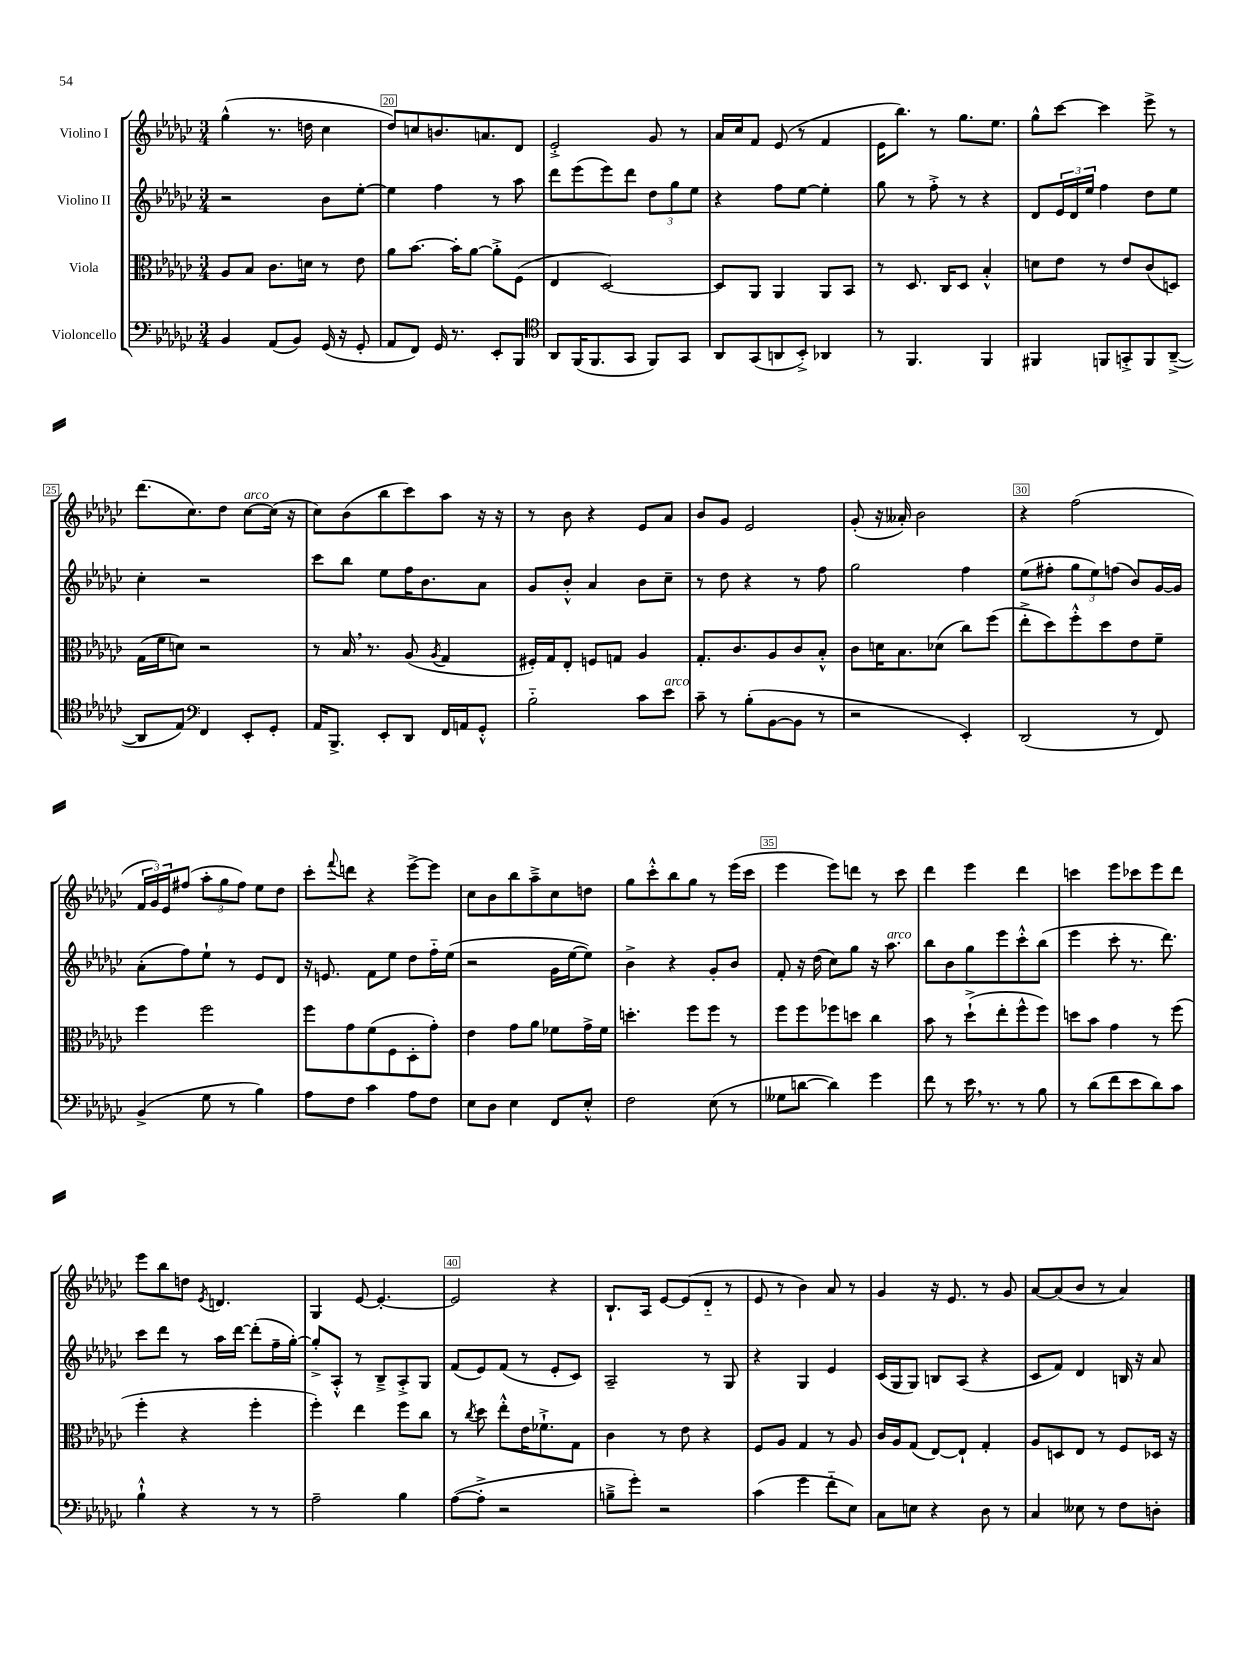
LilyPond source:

<<
\new StaffGroup <<
\new Staff = "s0" \with { instrumentName = "Violino I" } {
    \clef treble \key ges \major \numericTimeSignature \time 3/4
    ges''4-^( r8. d''16 ces''4 |
    des''8) c''8 b'8. a'8. des'8 |
    ees'2-.-> ges'8 r8 |
    aes'16 ces''16 f'8 ees'8( r8 f'4 |
    ees'16 bes''8.) r8 ges''8. ees''8. |
    ges''8-^ ces'''8~ ces'''4 ees'''8-> r8 |
    des'''8.( ces''8.) des''8 ces''8~^\markup { \italic "arco" } ces''16( r16 |
    ces''8) bes'8( bes''8 ces'''8) aes''8 r16 r16 |
    r8 bes'8 r4 ees'8 aes'8 |
    bes'8 ges'8 ees'2 |
    ges'8-.( r16 aeses'16-.) bes'2 |
    r4 f''2( |
    \tuplet 3/2 { f'16 ges'16) ees'16 } fis''8( \tuplet 3/2 { aes''8-. ges''8 fis''8) } ees''8 des''8 |
    ces'''8-. \appoggiatura { f'''8 } d'''8 r4 ees'''8~-> ees'''8 |
    ces''8 bes'8 bes''8 aes''8---> ces''8 d''8 |
    ges''8 ces'''8-.-^ bes''8 ges''8 r8 ees'''16( ces'''16 |
    ees'''4 ees'''8) d'''8 r8 ces'''8 |
    des'''4 ees'''4 des'''4 |
    c'''4 ees'''8 ces'''8 ees'''8 des'''8 |
    ees'''8 bes''8 d''8 \acciaccatura { ees'8 } d'4. |
    ges4 ees'8~ ees'4.~-. |
    ees'2 r4 |
    bes8.-! aes16 ees'8~ ees'8( des'8-_ r8 |
    ees'8 r8 bes'4) aes'8 r8 |
    ges'4 r16 ees'8. r8 ges'8 |
    aes'8~ aes'8( bes'8 r8 aes'4) \bar "|." |
}
\new Staff = "s1" \with { instrumentName = "Violino II" } {
    \clef treble \key ges \major \numericTimeSignature \time 3/4
    r2 bes'8 ees''8~-. |
    ees''4 f''4 r8 aes''8 |
    des'''8 ees'''8( ees'''8) des'''8 \tuplet 3/2 { des''8 ges''8 ees''8 } |
    r4 f''8 ees''8~ ees''4-. |
    ges''8 r8 f''8-.-> r8 r4 |
    des'8 \tuplet 3/2 { ees'16 des'16 ees''16 } f''4 des''8 ees''8 |
    ces''4-. r2 |
    ces'''8 bes''8 ees''8 f''16 bes'8. aes'8 |
    ges'8 bes'8-.-^ aes'4 bes'8 ces''8-- |
    r8 des''8 r4 r8 f''8 |
    ges''2 f''4 |
    ees''8( fis''8-. \tuplet 3/2 { ges''8 ees''8) f''8( } bes'8) ges'16~ ges'16 |
    aes'8-.( f''8) ees''8-! r8 ees'8 des'8 |
    r16 e'8. f'8 ees''8 des''8 f''16-_ ees''16( |
    r2 ges'16 ees''16~ ees''8) |
    bes'4-> r4 ges'8-. bes'8 |
    f'8-. r16 des''16( ces''8) ges''8 r16 aes''8.^\markup { \italic "arco" } |
    bes''8 bes'8 ges''8 ees'''8 ces'''8-.-^ bes''8( |
    ees'''4 ces'''8-. r8. des'''8.) |
    ces'''8 des'''8 r8 aes''16 des'''16~ des'''8-.( f''16-- ges''16~-.) |
    ges''8-.-> aes8-.-^ r8 bes8---> aes8-.-> ges8 |
    f'8( ees'8) f'8( r8 ees'8-. ces'8) |
    aes2-- r8 ges8 |
    r4 ges4 ees'4 |
    ces'16( ges16 ges8) b8 aes8( r4 |
    ces'8 f'8) des'4 b16 r16 aes'8 \bar "|." |
}
\new Staff = "s2" \with { instrumentName = "Viola" } {
    \clef alto \key ges \major \numericTimeSignature \time 3/4
    aes8 bes8 ces'8. d'16 r8 ees'8 |
    aes'8 bes'8.~ bes'16-. aes'8~ aes'8-.-> f8( |
    ees4 des2~) |
    des8 aes,8 aes,4 aes,8 bes,8 |
    r8 des8. ces16 des8 bes4-.-^ |
    d'8 ees'8 r8 ees'8 ces'8( d8) |
    ges16( f'16 d'8) r2 |
    r8 bes16 \breathe r8. aes8( \acciaccatura { aes8 } ges4 |
    fis16-.) ges16 ees8-. f8 g8 aes4 |
    ges8.-. ces'8. aes8 ces'8 bes8-.-^ |
    ces'8 d'16 bes8. des'8( ces''8) f''8( |
    ees''8-.-> des''8) f''8-.-^ des''8 ees'8 f'8-- |
    f''4 f''2 |
    f''8 ges'8 f'8( f8 des8-. ges'8-.) |
    ees'4 ges'8 aes'8 fes'8 ges'16-> fes'16 |
    d''4.-. f''8 f''8 r8 |
    f''8 f''8 fes''8 d''8 ces''4 |
    bes'8 r8 des''8-!->( ees''8-. f''8-^ f''8) |
    d''8 bes'8 ges'4 r8 f''8( |
    f''4-. r4 f''4-. |
    f''4-.) ees''4 f''8 ces''8 |
    r8 \acciaccatura { ces''8 } des''8 ees''8-.-^ ees'16 fes'8.-!-> ges8 |
    ces'4 r8 ees'8 r4 |
    f8 aes8 ges4 r8 aes8 |
    ces'16 aes16 ges8( ees8~) ees8-! ges4-. |
    aes8 d8 ees8 r8 f8 des16 r16 \bar "|." |
}
\new Staff = "s3" \with { instrumentName = "Violoncello" } {
    \clef bass \key ges \major \numericTimeSignature \time 3/4
    bes,4 aes,8( bes,8) ges,16( r16 ges,8-. |
    aes,8 f,8) ges,16 r8. ees,8-. bes,,8 |
    \clef tenor aes,8 f,16( f,8. ges,8 f,8) ges,8 |
    aes,8 ges,8( a,8 bes,8-.->) aes,4 |
    r8 f,4. f,4 |
    fis,4 f,8 g,8-.-> f,8 aes,8~--->( |
    aes,8 ees8) \clef bass f,4 ees,8-. ges,8-. |
    aes,16 bes,,8.-> ees,8-. des,8 f,16 a,16 ges,8-.-^ |
    bes2-_ ces'8 ees'8^\markup { \italic "arco" } |
    ces'8-- r8 bes8-.( bes,8~ bes,8 r8 |
    r2 ees,4-.) |
    des,2( r8 f,8) |
    bes,4->( ges8 r8 bes4) |
    aes8 f8 ces'4 aes8 f8 |
    ees8 des8 ees4 f,8 ees8-.-^ |
    f2 ees8( r8 |
    geses8 d'8~ d'4) ges'4 |
    f'8 r8 ees'16 \breathe r8. r8 bes8 |
    r8 des'8( f'8 ees'8 des'8) ces'8 |
    bes4-!-^ r4 r8 r8 |
    aes2-- bes4 |
    aes8~( aes8-.-> r2 |
    b8---> ges'8-.) r2 |
    ces'4( ges'4 f'8-_ ees8) |
    ces8 e8 r4 des8 r8 |
    ces4 eeses8 r8 f8 d8-. \bar "|." |
}
>>
>>
\layout { \context { \Score currentBarNumber = #19 \override BarNumber.break-visibility = ##(#f #t #t) barNumberVisibility = #(every-nth-bar-number-visible 5) \override BarNumber.stencil = #(make-stencil-boxer 0.1 0.3 ly:text-interface::print) } }
